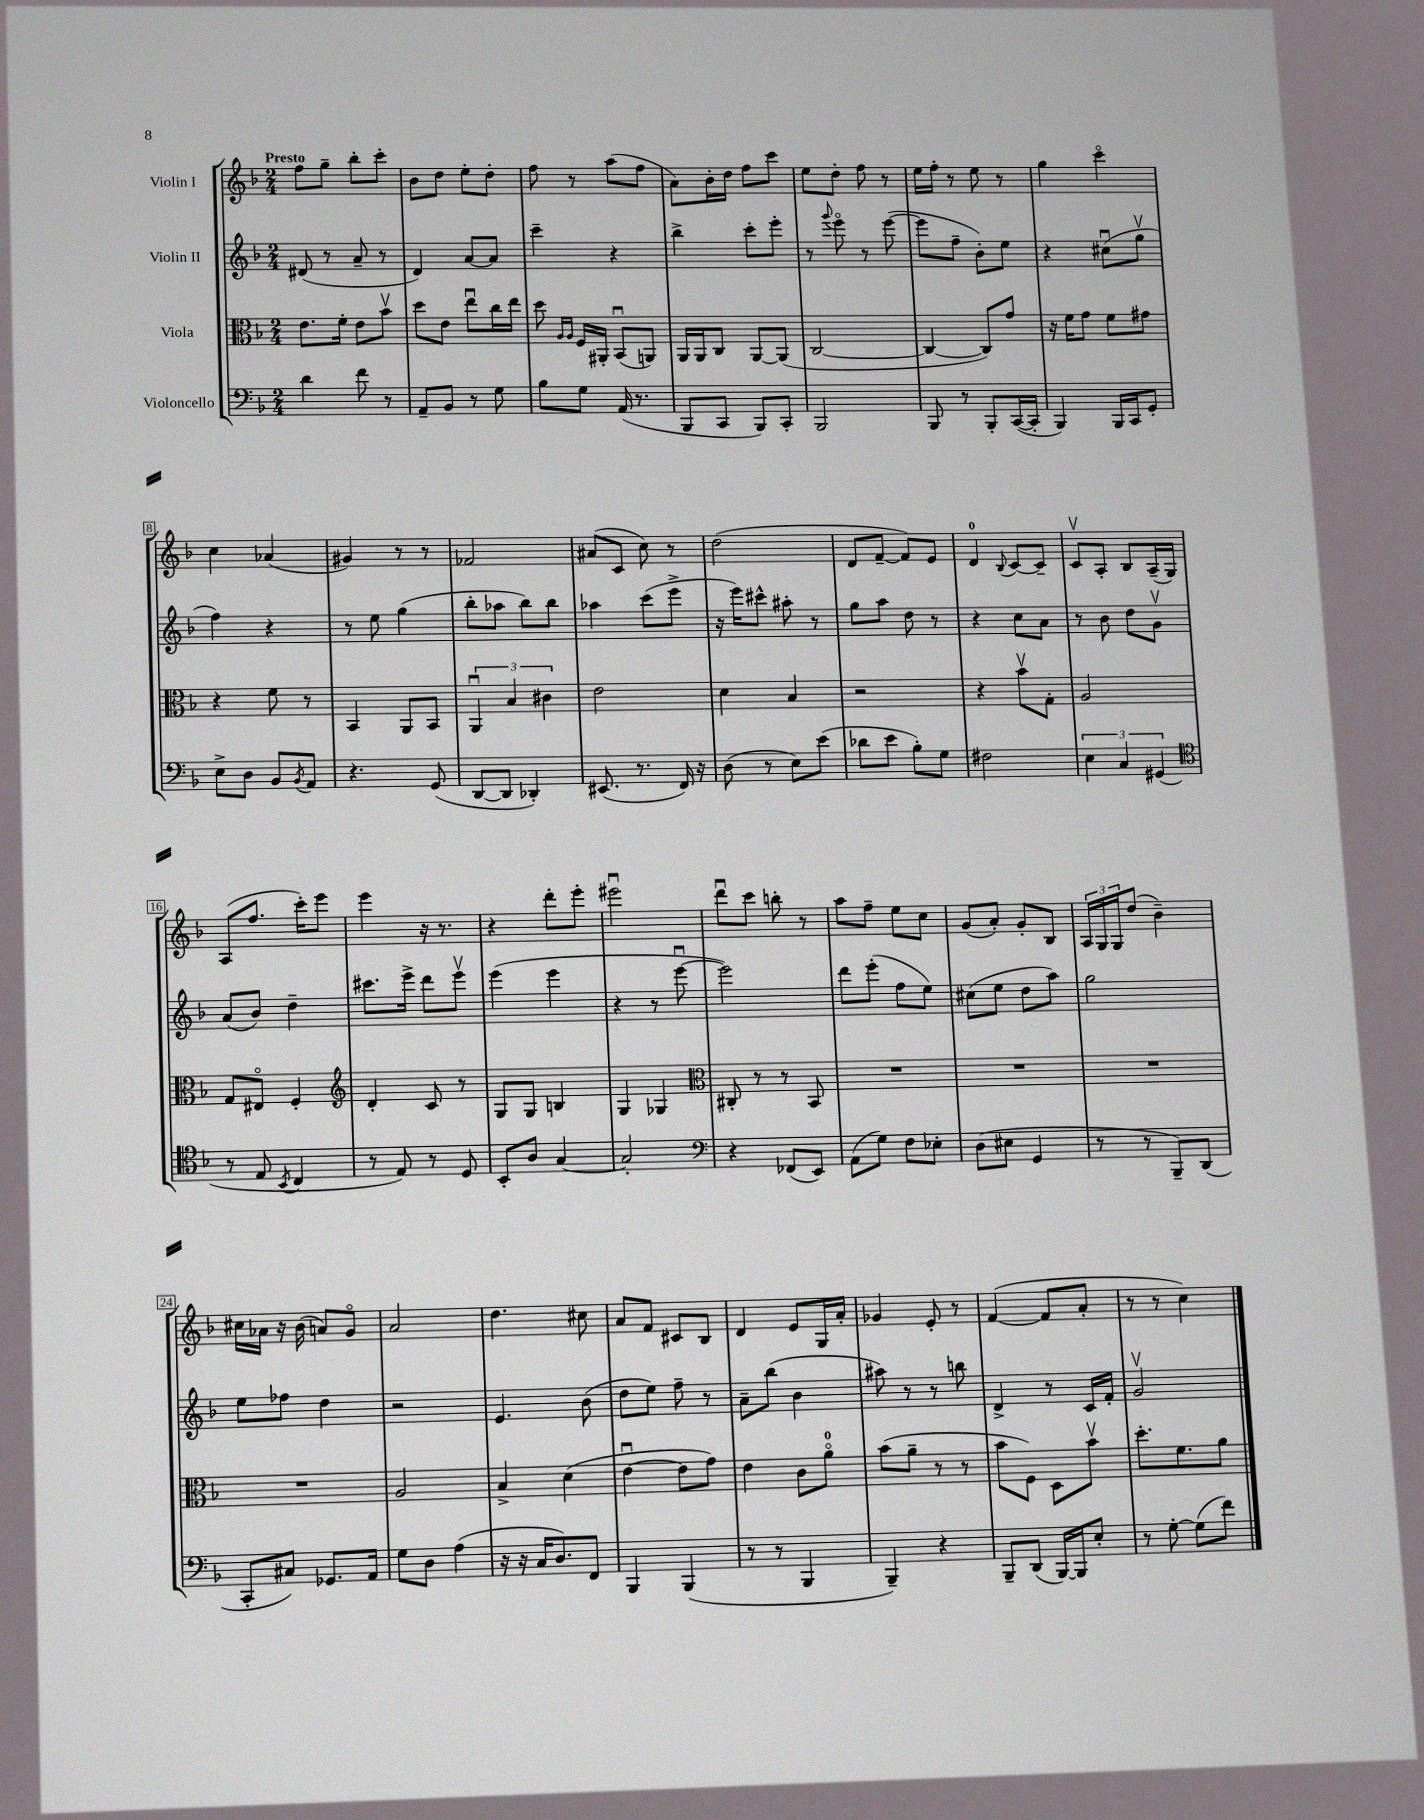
<<
\new StaffGroup <<
\new Staff = "s0" \with { instrumentName = "Violin I" } {
    \clef treble \key f \major \numericTimeSignature \time 2/4 \tempo "Presto"
    f''8 g''8-- bes''8-. c'''8-. |
    bes'8 d''8 e''8-. d''8-. |
    f''8 r8 a''8( f''8 |
    a'8) bes'16-. d''16 f''8 c'''8 |
    e''8 d''8-. f''8 r8 |
    e''16 f''16-. r8 e''8 r8 |
    g''4 c'''4\flageolet |
    c''4 aes'4( |
    gis'4) r8 r8 |
    fes'2 |
    ais'8( c'8 c''8) r8 |
    d''2( |
    d'8 f'8~-- f'8) e'8 |
    d'4-0 \appoggiatura { bes8 } c'8~ c'8-- |
    c'8\upbow a8-. bes8 a16--( g16) |
    a8( f''8. c'''16-.) e'''8 |
    e'''4 r16 r8. |
    r4 d'''8-. e'''8-. |
    eis'''2\downbow |
    d'''8\downbow c'''8 b''8-. r8 |
    a''8 f''8-- e''8 c''8 |
    g'8( a'8-.) g'8-. bes8 |
    \tuplet 3/2 { a16 g16 g16 } d''8( bes'4--) |
    cis''16 aes'16 r16 bes'16( a'8) g'8\flageolet |
    a'2 |
    d''4. cis''8 |
    a'8 f'8 cis'8 bes8 |
    d'4 e'8 g16 a'16-. |
    ges'4 e'8-. r8 |
    f'4~( f'8 a'8-. |
    r8 r8 c''4) \bar "|." |
}
\new Staff = "s1" \with { instrumentName = "Violin II" } {
    \clef treble \key f \major \numericTimeSignature \time 2/4
    dis'8( r8 a'8-- r8 |
    d'4) a'8~ a'8 |
    c'''4-- r4 |
    bes''4-> c'''8-. e'''8-. |
    r8 \appoggiatura { g'''8 } e'''8\flageolet r8 e'''8~( |
    e'''8 f''8-- bes'8-.) e''8 |
    r4 cis''8\downbow( g''8\upbow |
    f''4) r4 |
    r8 e''8 g''4( |
    bes''8-. aes''8 bes''8) bes''8 |
    aes''4 c'''8( e'''8-> |
    r16 e'''16) cis'''8-^ ais''8-. r8 |
    g''8 a''8 d''8 r8 |
    r4 c''8 a'8 |
    r8 bes'8 d''8 g'8\upbow |
    a'8( bes'8) d''4-- |
    cis'''8. e'''16-> d'''8 e'''8\upbow |
    e'''4( e'''4 |
    r4 r8 e'''8~\downbow |
    e'''2) |
    d'''8 e'''8-.( f''8 e''8) |
    cis''8( e''8 d''8 a''8) |
    g''2 |
    e''8 fes''8 d''4 |
    r2 |
    e'4. bes'8( |
    d''8 e''8) f''8-- r8 |
    a'8-- bes''8( bes'4 |
    ais''8) r8 r8 b''8 |
    d'4-> r8 c'16 f'16-. |
    g'2\upbow \bar "|." |
}
\new Staff = "s2" \with { instrumentName = "Viola" } {
    \clef alto \key f \major \numericTimeSignature \time 2/4
    e'8. f'16-. e'8 bes'8\upbow |
    d''8 e'8 e''8\downbow c''16 e''16 |
    d''8 \grace { a16 a16 } f16 ais,16-. bes,8\downbow( a,8) |
    a,16 a,16 c8 a,8~ a,8( |
    c2~ |
    c4~ c8) g'8 |
    r16 f'16 g'8 f'8 gis'8 |
    r4 f'8 r8 |
    bes,4 a,8 bes,8 |
    \tuplet 3/2 { a,4\downbow bes4 cis'4 } |
    e'2 |
    d'4 bes4 |
    r2 |
    r4 bes'8\upbow g8-. |
    a2 |
    g8 eis8\flageolet f4-. |
    \clef treble d'4-. c'8 r8 |
    g8 g8 b4 |
    g4 ges4 |
    \clef alto cis8-. r8 r8 bes,8 |
    R2 |
    R2 |
    R2 |
    R2 |
    a2 |
    bes4-> d'4( |
    e'4~\downbow e'8 g'8) |
    e'4 c'8 a'8-0\flageolet |
    bes'8( a'8-- r8 r8 |
    bes'8 f8) d8 bes'8\upbow |
    d''8.-. f'8. a'8 \bar "|." |
}
\new Staff = "s3" \with { instrumentName = "Violoncello" } {
    \clef bass \key f \major \numericTimeSignature \time 2/4
    d'4 f'8 r8 |
    a,8-- bes,8 r8 g8 |
    bes8 g8 a,16( r8. |
    bes,,8 c,8 bes,,8) c,8-. |
    bes,,2 |
    bes,,8 r8 bes,,8-. c,16~( c,16-. |
    bes,,4) bes,,16 c,16 g,8-. |
    e8-> d8 bes,8 \acciaccatura { bes,8 } a,8 |
    r4. g,8( |
    d,8~ d,8 des,4-.) |
    eis,8.( r8. f,16) r16 |
    d8( r8 e8) e'8( |
    des'8 e'8 bes8-.) g8 |
    fis2 |
    \tuplet 3/2 { e4 c4 gis,4( } |
    \clef tenor r8 e8 \acciaccatura { bes,8 } c4 |
    r8 e8) r8 d8 |
    bes,8-. a8 g4~ |
    g2-. |
    \clef bass r4 fes,8( e,8) |
    a,8( g8) f8 ees8-. |
    d8( eis8 g,4 |
    r8 r8 bes,,8--) d,8( |
    c,8-. cis8) ges,8. a,16 |
    g8 d8 a4( |
    r16 r16 c16 d8.) f,8 |
    bes,,4 bes,,4( |
    r8 r8 bes,,4 |
    bes,,4--) r4 |
    bes,,8-- d,8( bes,,16~) bes,,16 e8-. |
    r8 g8~-. g8( f'8) \bar "|." |
}
>>
>>
\layout { \context { \Score \override BarNumber.stencil = #(make-stencil-boxer 0.1 0.3 ly:text-interface::print) } }
